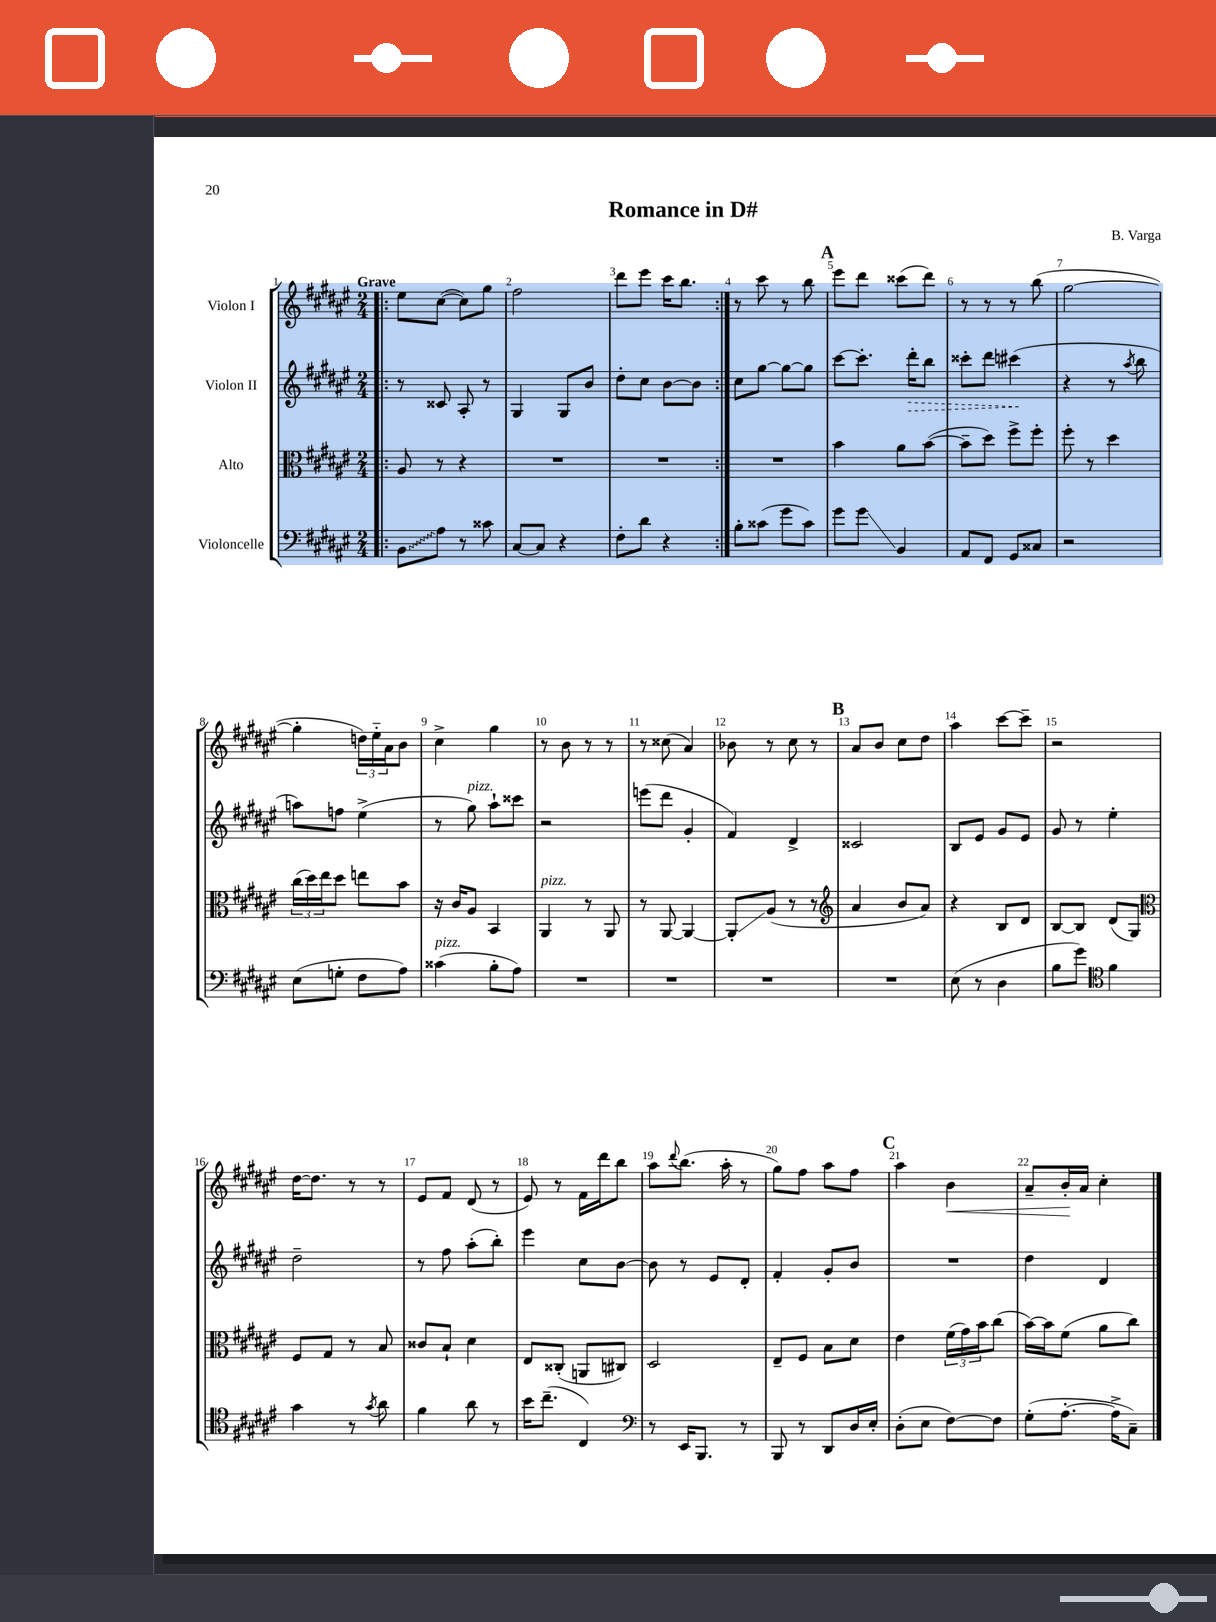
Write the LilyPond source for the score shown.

\header { title = "Romance in D#" composer = "B. Varga" }
<<
\new StaffGroup <<
\new Staff = "s0" \with { instrumentName = "Violon I" } {
    \clef treble \key fis \major \numericTimeSignature \time 2/4 \tempo "Grave"
    \repeat volta 2 { \bar ".|:" eis''8 cis''8~( cis''8) gis''8 |
    fis''2 |
    dis'''8 eis'''8 cis'''16 b''8. | }
    r8 cis'''8 r8 b''8 |
    \mark \markup { \bold "A" } eis'''8 dis'''8 cisis'''8( dis'''8) |
    r8 r8 r8 b''8( |
    gis''2~ |
    gis''4-. \tuplet 3/2 { d''16) eis''16-_ ais'16 } b'8 |
    cis''4-> gis''4 |
    r8 b'8 r8 r8 |
    r8 cisis''8( ais'4) |
    bes'8 r8 cis''8 r8 |
    \mark \markup { \bold "B" } ais'8 b'8 cis''8 dis''8 |
    ais''4 cis'''8~ cis'''8-- |
    r2 |
    dis''16~ dis''8. r8 r8 |
    eis'8 fis'8 dis'8( r8 |
    eis'8) r8 fis'16 dis'''16 b''8 |
    ais''8 \appoggiatura { dis'''8 } b''8.( ais''16-. r8 |
    gis''8) fis''8 ais''8 fis''8 |
    \mark \markup { \bold "C" } ais''4 b'4\< |
    ais'8-- b'16-.\! ais'16 cis''4-. \bar "|." |
}
\new Staff = "s1" \with { instrumentName = "Violon II" } {
    \clef treble \key fis \major \numericTimeSignature \time 2/4
    \repeat volta 2 { \bar ".|:" r8 cisis'8 ais8-. r8 |
    gis4 gis8 b'8 |
    dis''8-. cis''8 b'8~ b'8 | }
    cis''8 gis''8~ gis''8~ gis''8 |
    \mark \markup { \bold "A" } cis'''8~ cis'''8.-. \once \override Hairpin.style = #'dashed-line dis'''16-.\> b''8 |
    cisis'''8-. dis'''8 cis'''4\!( |
    r4 r8 \acciaccatura { ais''8 } b''8 |
    a''8) f''8 eis''4->( |
    r8 gis''8^\markup { \italic "pizz." }) ais''8-! cisis'''8 |
    r2 |
    e'''8( dis'''8 gis'4-. |
    fis'4) dis'4-> |
    \mark \markup { \bold "B" } cisis'2 |
    b8 eis'8 gis'8 eis'8 |
    gis'8 r8 eis''4-. |
    dis''2-- |
    r8 fis''8 ais''8-.( b''8-.) |
    eis'''4 cis''8 b'8~ |
    b'8 r8 eis'8 dis'8-. |
    fis'4-. gis'8-. b'8 |
    \mark \markup { \bold "C" } R2 |
    dis''4 dis'4 \bar "|." |
}
\new Staff = "s2" \with { instrumentName = "Alto" } {
    \clef alto \key fis \major \numericTimeSignature \time 2/4
    \repeat volta 2 { \bar ".|:" ais8 r8 r4 |
    R2 |
    R2 | }
    R2 |
    \mark \markup { \bold "A" } b'4 ais'8 b'8~( |
    b'8-- dis''8) fis''8-> fis''8-. |
    fis''8-. r8 dis''4 |
    \tuplet 3/2 { cis''16( dis''16) eis''16 } dis''8 e''8 b'8 |
    r16 cis'16 ais8 b,4 |
    ais,4^\markup { \italic "pizz." } r8 ais,8 |
    r8 ais,8~ ais,4~ |
    ais,8-.\glissando ais8( r8 r8 |
    \mark \markup { \bold "B" } \clef treble ais'4 b'8 ais'8) |
    r4 b8 dis'8 |
    b8~ b8 dis'8( gis8) |
    \clef alto fis8 gis8 r8 b8 |
    cisis'8 b8-! dis'4 |
    eis8 cisis8-.( a,8 cis8) |
    dis2 |
    eis8-- fis8 b8 dis'8 |
    \mark \markup { \bold "C" } eis'4 \tuplet 3/2 { fis'16( gis'16) b'16 } cis''8( |
    b'16~) b'16 fis'8( ais'8 cis''8) \bar "|." |
}
\new Staff = "s3" \with { instrumentName = "Violoncelle" } {
    \clef bass \key fis \major \numericTimeSignature \time 2/4
    \repeat volta 2 { \bar ".|:" \once \override Glissando.style = #'zigzag b,8\glissando ais8 r8 cisis'8 |
    cis8~ cis8 r4 |
    fis8-. dis'8 r4 | }
    b8-. cisis'8( gis'8 cisis'8) |
    \mark \markup { \bold "A" } gis'8 gis'8\glissando b,4 |
    ais,8 fis,8 gis,8 cisis8 |
    r2 |
    eis8( g8-. fis8 ais8) |
    cisis'4^\markup { \italic "pizz." }( b8-. ais8) |
    R2 |
    R2 |
    R2 |
    \mark \markup { \bold "B" } R2 |
    eis8( r8 dis4 |
    b8 gis'8) \clef tenor fis'4 |
    gis'4 r8 \acciaccatura { gis'8 } ais'8 |
    fis'4 ais'8 r8 |
    b'16 cis''8.--( cis4) |
    \clef bass r8 eis,16 b,,8. r8 |
    b,,8 r8 dis,8 dis16 eis16-. |
    \mark \markup { \bold "C" } dis8-.( eis8 fis8~) fis8 |
    gis8-.( ais8.~-. ais16-> cis8--) \bar "|." |
}
>>
>>
\layout { \context { \Score \override BarNumber.break-visibility = ##(#f #t #t) barNumberVisibility = #all-bar-numbers-visible } }
